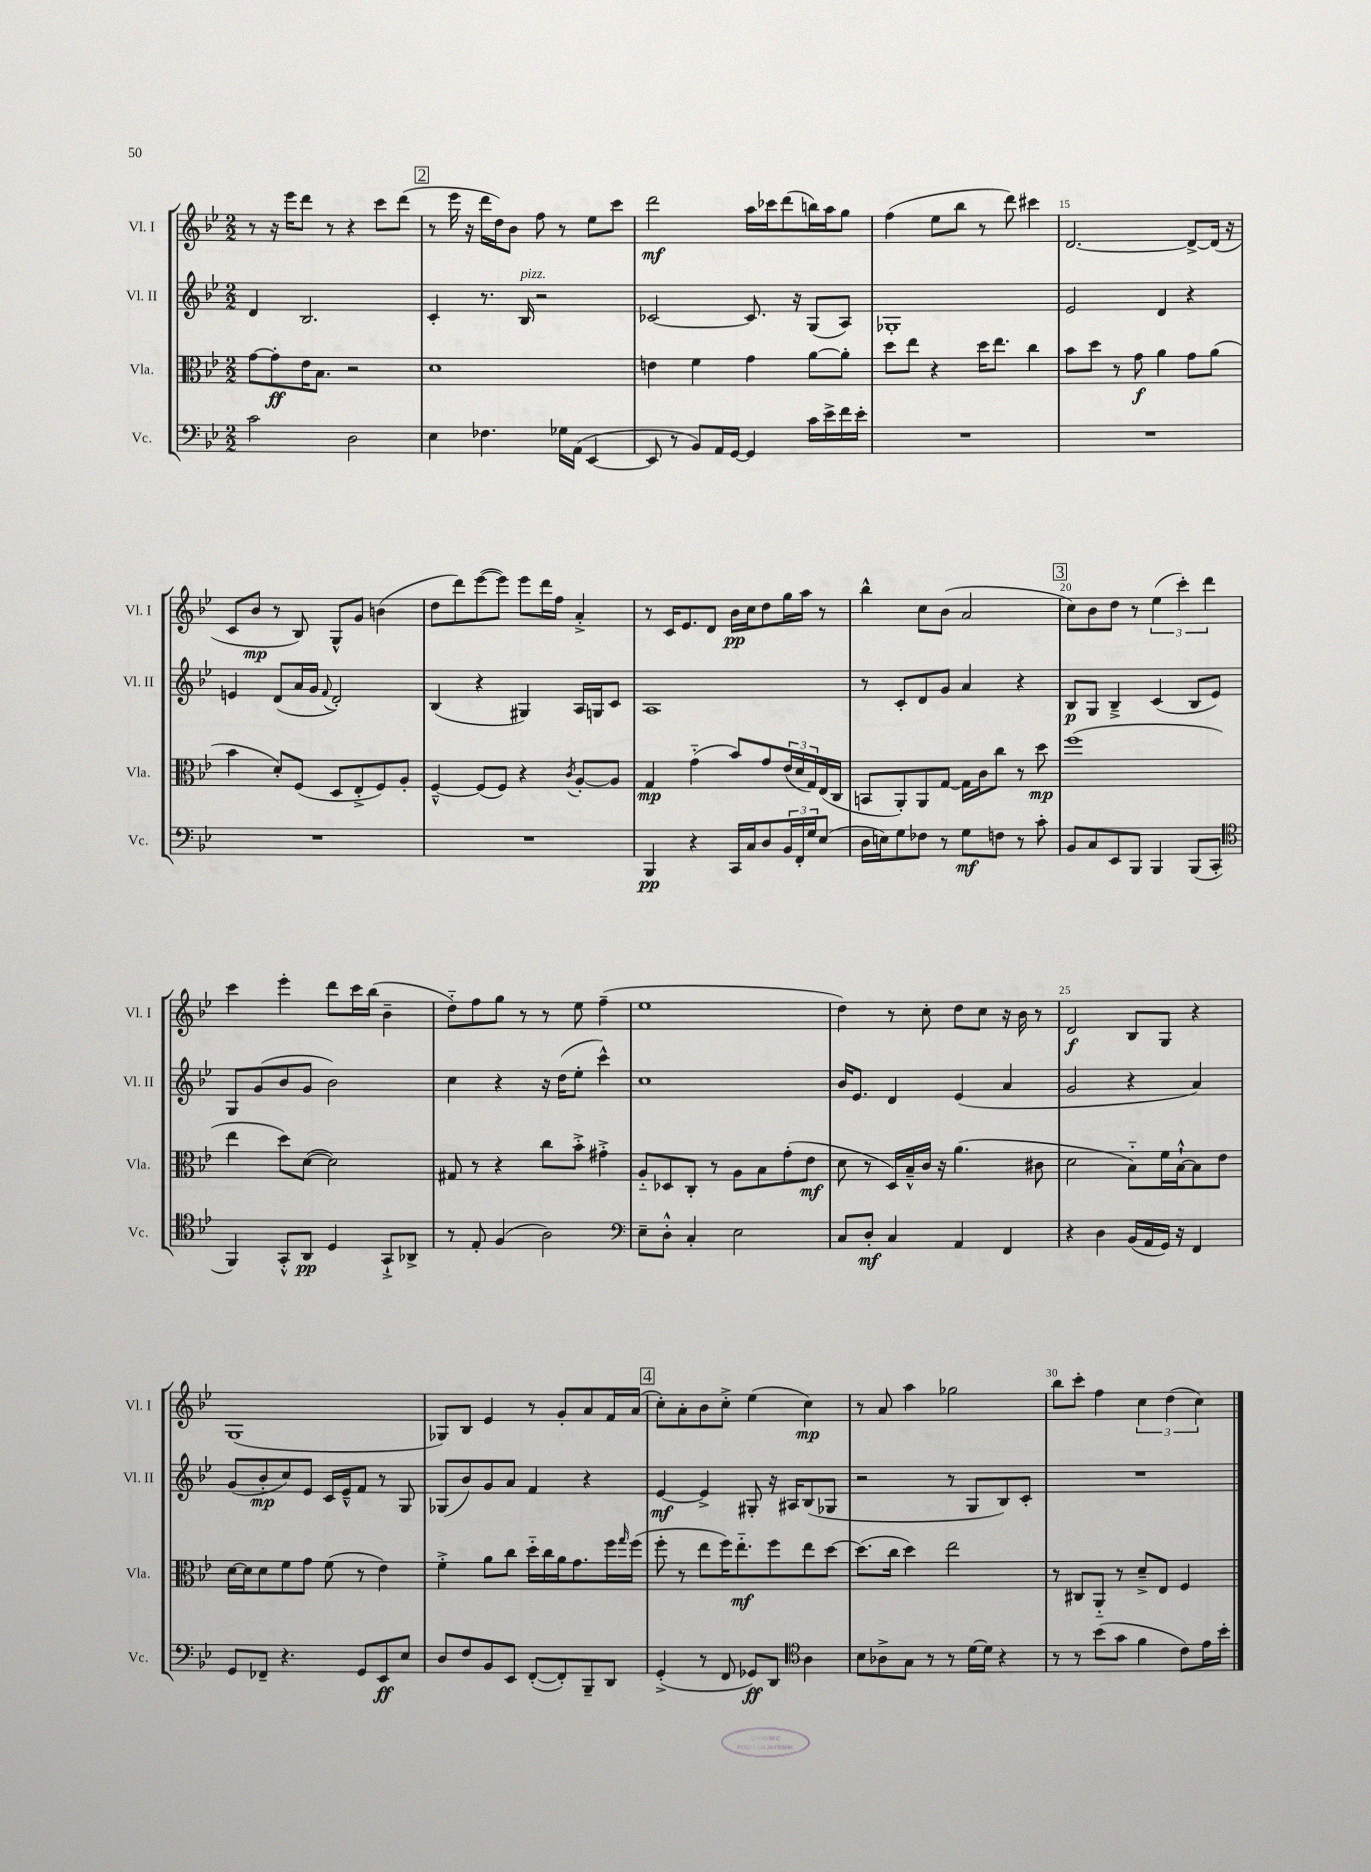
<<
\new StaffGroup <<
\new Staff = "s0" \with { instrumentName = "Vl. I" shortInstrumentName = "Vl. I" } {
    \clef treble \key bes \major \numericTimeSignature \time 2/2
    r8 r16 ees'''16 d'''8 r8 r4 c'''8 d'''8( |
    \mark \markup { \box "2" } r8 ees'''16 r16 d'''16 d''16) bes'8 f''8 r8 ees''8 c'''8 |
    d'''2\mf a''16 ces'''16 d'''8( b''16) a''16 g''8 |
    f''4( ees''8 bes''8 r8 d'''8) cis'''4 |
    d'2.~ d'8~-> d'16( r16 |
    c'8 bes'8\mp r8 bes8) g8-^ g'8 b'4( |
    d''8 d'''8) ees'''8~( ees'''8) ees'''8 d'''16 f''16 a'4-.-> |
    r8 c'16 ees'8. d'8 bes'16\pp c''16 d''8 g''16 a''16 r8 |
    bes''4-^ c''8 bes'8( a'2 |
    \mark \markup { \box "3" } c''8) bes'8 d''8 r8 \tuplet 3/2 { ees''4( c'''4-.) d'''4 } |
    c'''4 ees'''4-. d'''8 c'''16 bes''16( bes'4-- |
    d''8-_) f''8 g''8 r8 r8 ees''8 f''4--( |
    ees''1 |
    d''4) r8 c''8-. d''8 c''8 r16 bes'16 r8 |
    d'2\f bes8 g8 r4 |
    g1( |
    ges8) bes8 ees'4 r8 g'8-. a'8 f'16 a'16( |
    \mark \markup { \box "4" } c''8-.) a'8-. bes'8 c''8-.-> ees''4( c''4\mp) |
    r8 a'8 a''4 ges''2 |
    bes''8 c'''8-. f''4 \tuplet 3/2 { c''4 d''4( c''4) } \bar "|." |
}
\new Staff = "s1" \with { instrumentName = "Vl. II" shortInstrumentName = "Vl. II" } {
    \clef treble \key bes \major \numericTimeSignature \time 2/2
    d'4 bes2. |
    \mark \markup { \box "2" } c'4-. r8. bes16^\markup { \italic "pizz." } r2 |
    ces'2~ ces'8. r16 g8( a8) |
    ges1-. |
    ees'2 d'4 r4 |
    e'4 d'8( a'16 g'16 \appoggiatura { f'8 } d'2-.) |
    bes4( r4 gis4) a16 g16 c'8 |
    a1 |
    r8 c'8-. d'8 g'8 a'4 r4 |
    \mark \markup { \box "3" } bes8\p g8 bes4---> c'4( bes8 ees'8) |
    g8 g'8( bes'8 g'8 bes'2) |
    c''4 r4 r16 d''16( ees''8-. c'''4-^) |
    c''1 |
    bes'16 ees'8. d'4 ees'4( a'4 |
    g'2 r4 a'4) |
    g'8( bes'8-.\mp c''8) ees'8 c'16 ees'16---^ f'8 r8 g8 |
    ges8( bes'8) g'8 a'8 f'4 r4 |
    \mark \markup { \box "4" } ees'4~\mf ees'4-> gis8-. r16 ais16 bes8( ges8 |
    r2 r8 g8 bes8) c'8-. |
    R1 \bar "|." |
}
\new Staff = "s2" \with { instrumentName = "Vla." shortInstrumentName = "Vla." } {
    \clef alto \key bes \major \numericTimeSignature \time 2/2
    g'8~ g'8-.\ff ees'16 bes8. r2 |
    \mark \markup { \box "2" } d'1 |
    e'4 f'4 g'4 a'8~ a'8-. |
    d''8 ees''8 r4 d''16 ees''8. c''4 |
    bes'8 d''8 r8 g'8\f a'4 g'8 a'8( |
    bes'4 d'8-.) f8( d8 ees8-.-> f8) a8-. |
    f4~---^ f8( f8) r4 \acciaccatura { c'8 } a8~-. a8 |
    g4\mp g'4-_( bes'8) g'8 \tuplet 3/2 { ees'16( d'16 g16) } ees16( c16 |
    b,8 a,8-.) a,8 g8~ g16 c'16 c''8 r8 d''8\mp |
    \mark \markup { \box "3" } f''1( |
    ees''4 d''8) d'8~( d'2) |
    gis8 r8 r4 c''8 bes'8-.-> gis'4-.-> |
    a8-_ des8 c8-. r8 a8 bes8 g'8-.( ees'8\mf |
    d'8 r8 d16) bes16---^ c'16 r16 a'4.( cis'8 |
    d'2 bes8-_) f'16 bes16~-!-^ bes8 ees'8 |
    d'16~ d'16 d'8 f'8 g'8 f'8( r8 ees'4) |
    f'4-.-> a'8 c''8 d''16-_ c''16 a'16 g'8. f''16 \grace { g''16 } f''16( |
    \mark \markup { \box "4" } f''8-. r8 ees''8 f''16) ees''8.-_\mf f''8 ees''8 d''8~ |
    d''8.( c''16 d''4) ees''2 |
    r8 cis8 a,8-_ r8 d'8---> ees8 f4 \bar "|." |
}
\new Staff = "s3" \with { instrumentName = "Vc." shortInstrumentName = "Vc." } {
    \clef bass \key bes \major \numericTimeSignature \time 2/2
    c'2 d2 |
    \mark \markup { \box "2" } ees4 fes4. ges16 a,16( ees,4~ |
    ees,8 r8 bes,8) a,16 g,16~ g,4 c'16 ees'16-> f'16 ees'16-. |
    R1 |
    R1 |
    R1 |
    R1 |
    bes,,4\pp r4 c,16 c16 d8 \tuplet 3/2 { bes,16 f,16-. g16 } ees8( |
    d16 e16) g8 fes8 r8 g8\mf f8 r8 c'8-. |
    \mark \markup { \box "3" } bes,8 c8 ees,8 bes,,8 bes,,4 bes,,8( c,8-. |
    \clef tenor f,4) g,8-.-^ a,8\pp d4 g,8-!-> aes,8-> |
    r8 ees8-. f4( a2) |
    \clef bass ees8-- d8-.-^ c4-. ees2 |
    c8 d8-.\mf c4 a,4 f,4 |
    r4 d4 bes,16( a,16 g,16) r16 f,4 |
    g,8 fes,8-- r4. g,8 ees,8\ff ees8 |
    d8 f8 bes,8 ees,8 f,8~-.( f,8-.) bes,,8-- d,8 |
    \mark \markup { \box "4" } g,4-.->( r8 f,8 ges,8\ff) d,8 \clef tenor a4 |
    bes8 aes8-> g8 r8 r8 d'16~ d'16 r4 |
    r8 r8 bes'8( g'8 f'4 c'8) ees'16 bes'16-. \bar "|." |
}
>>
>>
\layout { \context { \Score currentBarNumber = #11 \override BarNumber.break-visibility = ##(#f #t #t) barNumberVisibility = #(every-nth-bar-number-visible 5) } }
